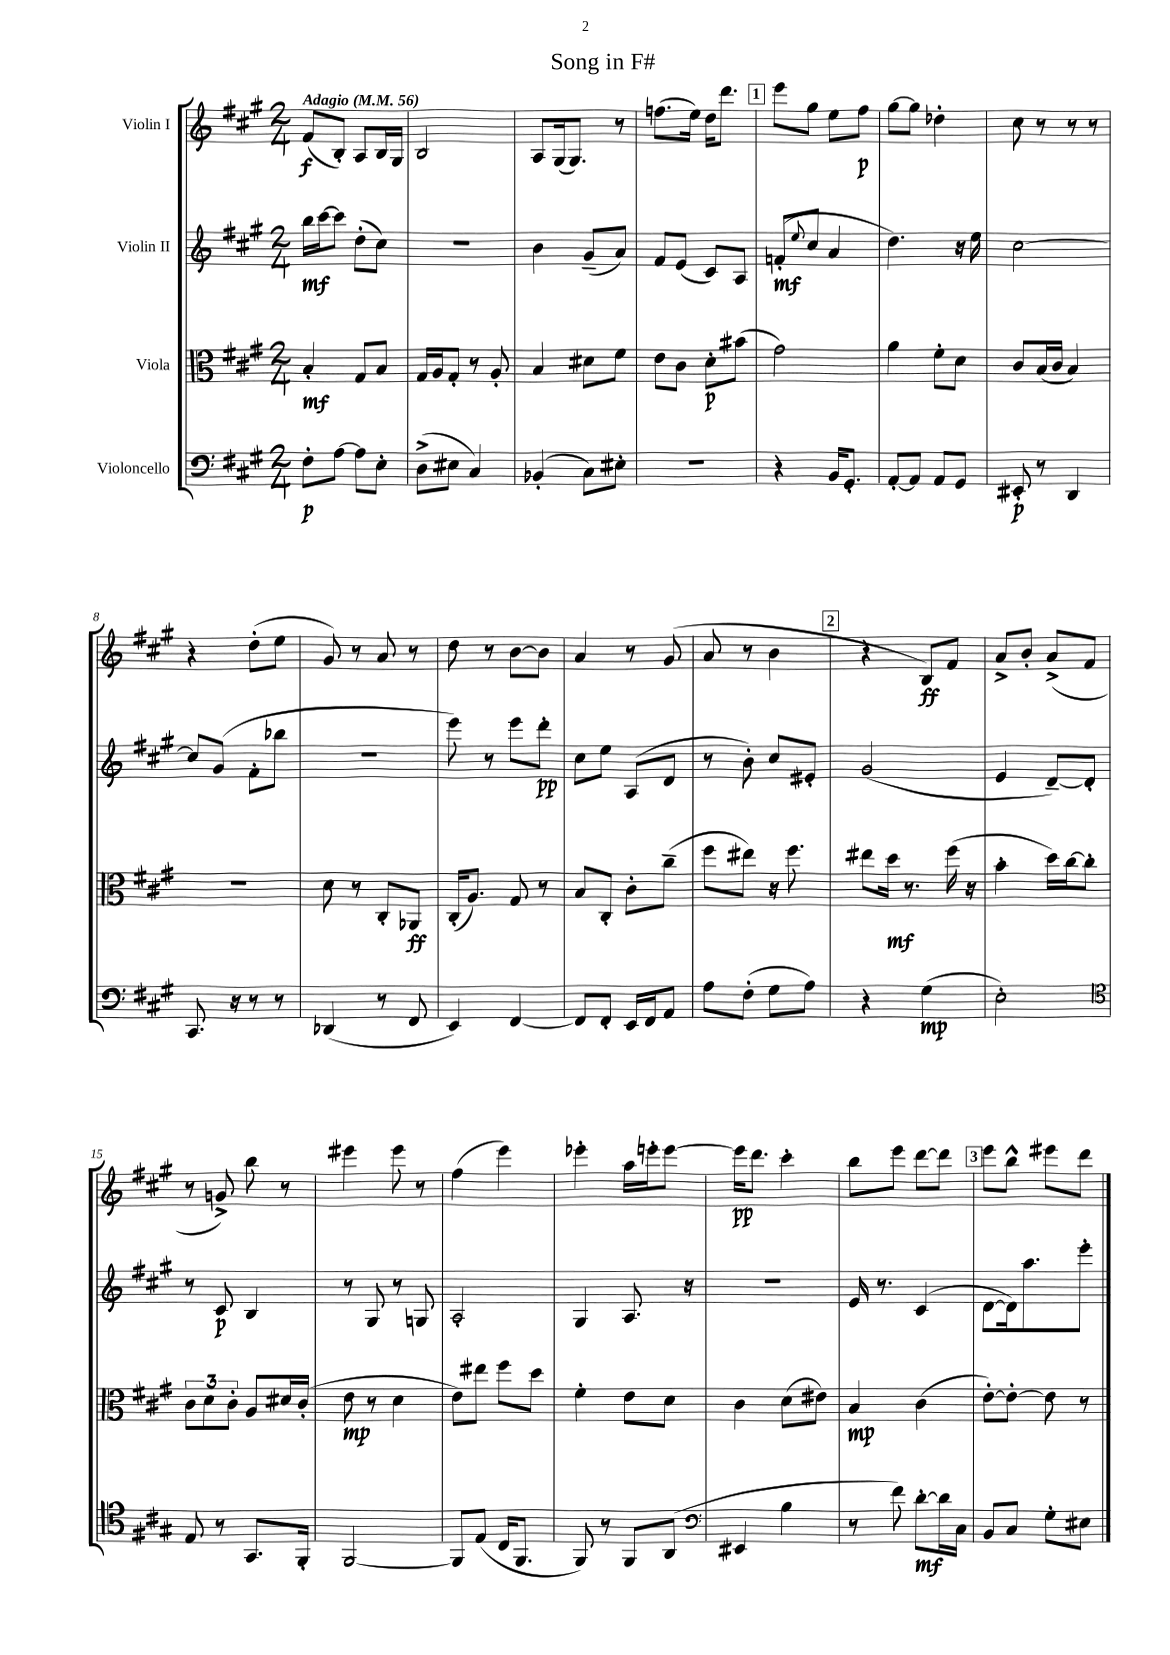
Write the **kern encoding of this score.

**kern	**kern	**kern	**kern
*staff4	*staff3	*staff2	*staff1
*clefF4	*clefC3	*clefG2	*clefG2
*k[f#c#g#]	*k[f#c#g#]	*k[f#c#g#]	*k[f#c#g#]
*M2/4	*M2/4	*M2/4	*M2/4
*MM56	*MM56	*MM56	*MM56
8F#'	4B'	16bb	(8f#
.	.	[16ccc#	.
[8A	.	8ccc#]	8B')
8A]	8G#	(8dd'	8A
8E'	8B	8cc#)	16B
.	.	.	16G#
=	=	=	=
(8D^	16G#	2r	2B
.	16A	.	.
8E#	8G#'	.	.
4C#)	8r	.	.
.	8A'	.	.
=	=	=	=
(4BB-'	4B	4b	8A
.	.	.	(16G#
.	.	.	8.G#)
8C#)	8d#	(8g#~	.
8E#'	8f#	8a)	8r
=	=	=	=
2r	8e	8f#	(8.ff
.	8c#	(8e	.
.	.	.	16ee)
.	8d'	8c#)	16dd
.	.	.	8.ddd
.	(8b#	8A	.
=	=	=	=
4r	2g#)	(8f'	8eee
.	.	8qqee	.
.	.	8cc#	8gg#
16BB	.	4a	8ee
8.GG#'	.	.	.
.	.	.	8ff#
=	=	=	=
[8AA'	4a	4.dd)	[8gg#
8AA]	.	.	8gg#]
8AA	8f#'	.	4dd-'
8GG#	8d	16r	.
.	.	16ee	.
=	=	=	=
8EE#'	8c#	[2cc#	8cc#
8r	(16B	.	8r
.	16c#	.	.
4DD	4B)	.	8r
.	.	.	8r
=	=	=	=
8.CC#	2r	8cc#]	4r
.	.	(8g#	.
16r	.	.	.
8r	.	8f#'	(8dd'
8r	.	8bb-	8ee
=	=	=	=
(4DD-	8d	2r	8g#)
.	8r	.	8r
8r	8C#'	.	8a
8FF#	8AA-	.	8r
=	=	=	=
4EE)	(16C#'	8eee)	8dd
.	8.A)	.	.
.	.	8r	8r
[4FF#	8G#	8eee	[8b
.	8r	8ddd'	8b]
=	=	=	=
8FF#]	8B	8cc#	4a
8FF#'	8C#'	8ee	.
16EE	8c#'	(8A	8r
16FF#	.	.	.
8AA	(8cc#~	8d	(8g#
=	=	=	=
8A	8ff#	8r	8a
(8F#'	8ee#)	8b')	8r
8G#	16r	8cc#	4b
.	8.ff#	.	.
8A)	.	8e#'	.
=	=	=	=
4r	8ee#	(2g#	4r
.	16dd	.	.
.	8.r	.	.
(4G#	.	.	8B)
.	(16ff#	.	8f#
.	16r	.	.
=	=	=	=
2E')	4b'	4e	8a^
.	.	.	8b'
.	16dd)	[8d~)	(8a^
.	[16cc#	.	.
.	8cc#']	8d']	8f#
=	=	=	=
*clefC4	*	*	*
8E	12c#	8r	8r
.	12d	.	.
8r	.	8c#	8g^)
.	12c#'	.	.
8.GG#	8A	4B	8bb
.	16d#	.	8r
16FF#'	(16c#'	.	.
=	=	=	=
[2FF#	8e	8r	4eee#
.	8r	8G#	.
.	4d	8r	8eee#
.	.	8G	8r
=	=	=	=
8FF#]	8e)	2A'	(4ff#
(8E	8ee#	.	.
16C#	8ff#	.	4eee)
8.FF#	.	.	.
.	8dd	.	.
=	=	=	=
8FF#)	4f#'	4G#	4eee-'
8r	.	.	.
8FF#	8e	8.A	16aa
.	.	.	16eee'
(8AA	8d	.	[8eee
.	.	16r	.
=	=	=	=
*clefF4	*	*	*
4EE#	4c#	2r	16eee]
.	.	.	8.ddd
4B	(8d	.	4ccc#'
.	8e#)	.	.
=	=	=	=
8r	4B	16e	8bb
.	.	8.r	.
8f#)	.	.	8eee
[8d'	(4c#	(4c#	[8ddd
16d]	.	.	8ddd]
16C#	.	.	.
=	=	=	=
8BB	[8e')	[8d	8eee
8C#	8e'_	16d])	8bb^^
.	.	8.aa	.
8G#'	8e]	.	8eee#
8E#	8r	8eee'	8ddd
==	==	==	==
*-	*-	*-	*-
